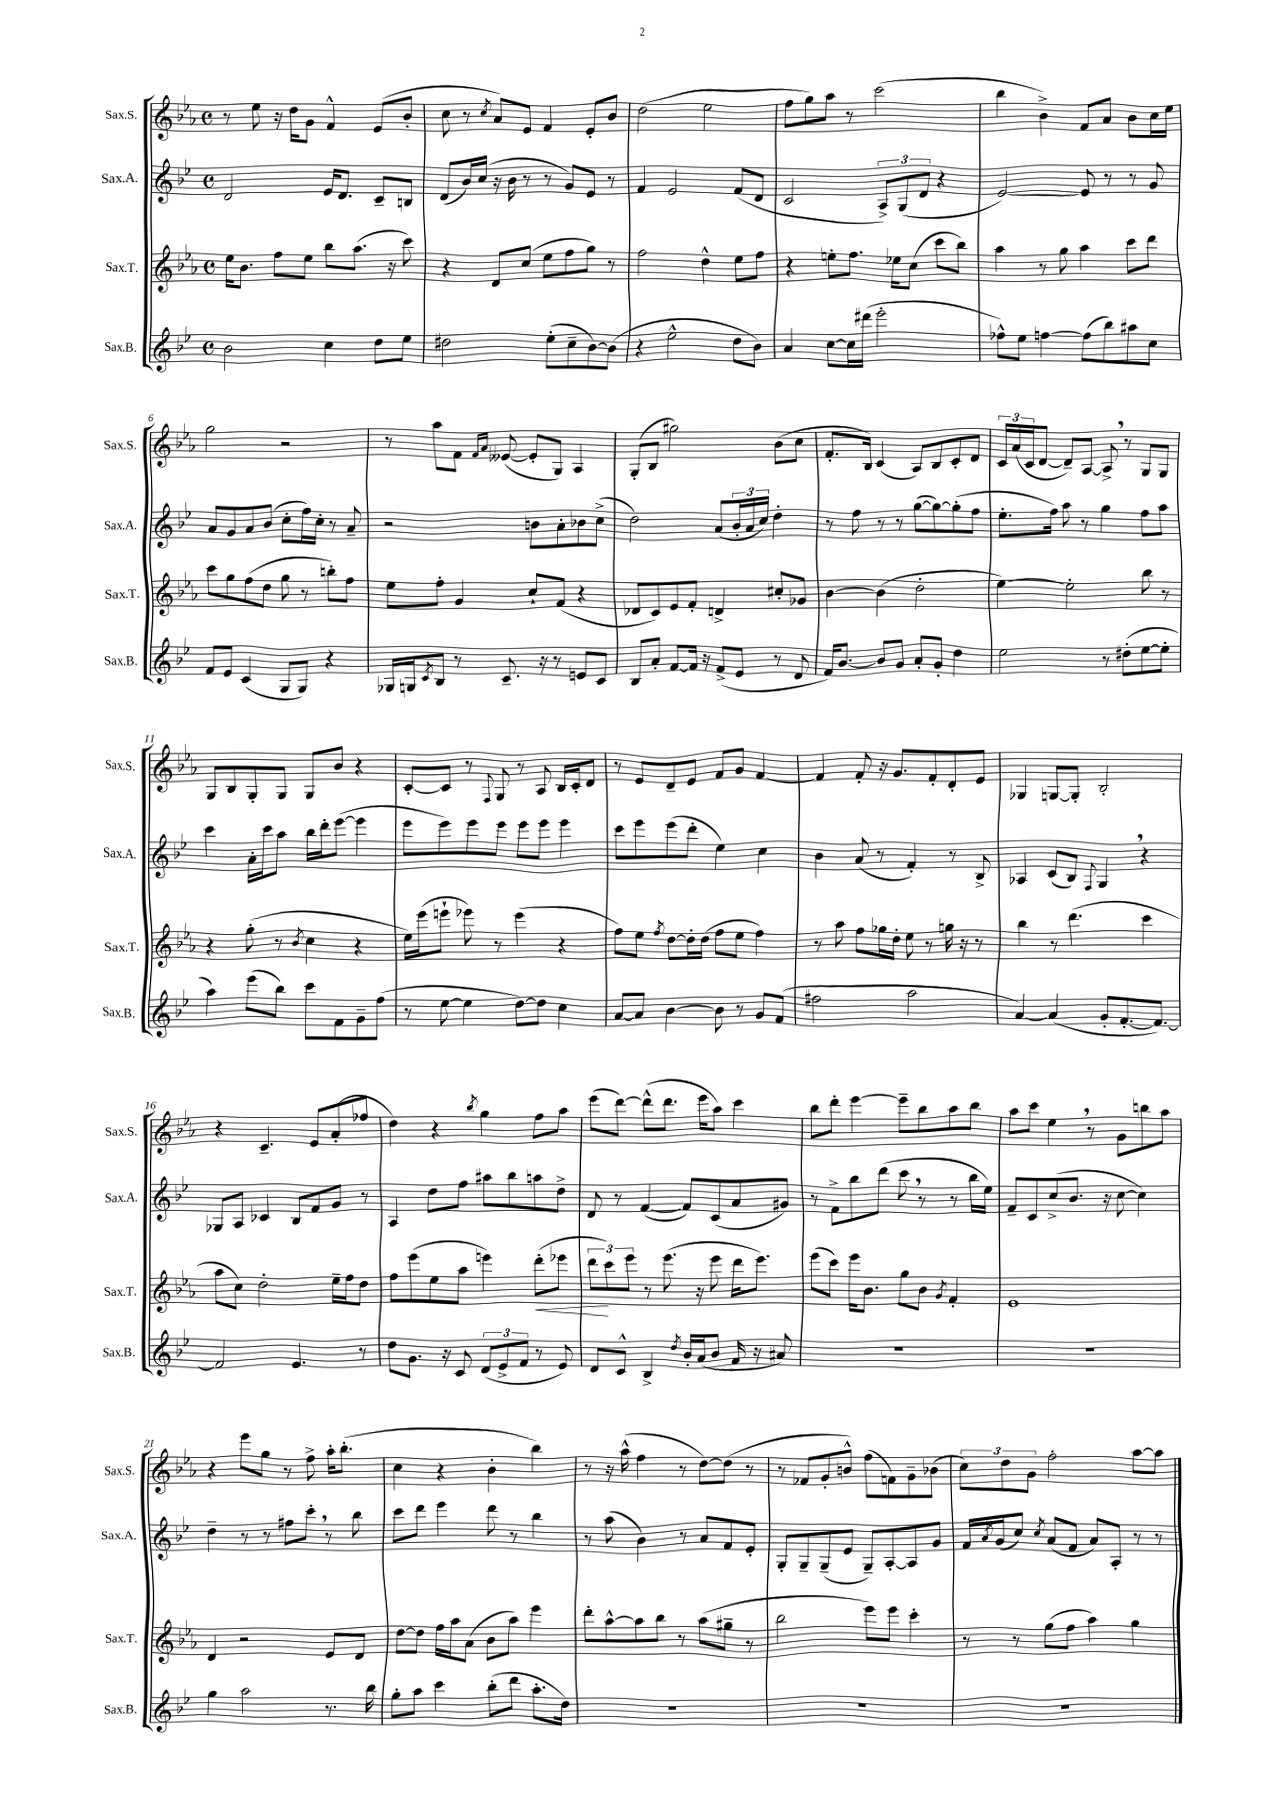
<<
\new StaffGroup <<
\new Staff = "s0" \with { instrumentName = "Sax.S." shortInstrumentName = "Sax.S." } {
    \clef treble \key ees \major \defaultTimeSignature \time 4/4
    r8 ees''8 r16 d''16 g'8 f'4-^ ees'8( bes'8-. |
    c''8 r8 \acciaccatura { c''8 } aes'8) ees'8 f'4 ees'8-. bes'8 |
    d''2( ees''2 |
    f''8 g''8) aes''8 r8 c'''2( |
    bes''4 bes'4->) f'8 aes'8 bes'8 c''16 ees''16 |
    g''2 r2 |
    r8 aes''8 f'8 \grace { f'16 aes'16 } eeses'8~( eeses'8-. g8) aes4 |
    g8-.( bes8 gis''2) bes'8( c''8 |
    f'8.-. bes16) c'4( aes8) bes8 c'8-. d'8 |
    \tuplet 3/2 { c'16 aes'16( c'16 } d'8~ d'8--) aes8~ aes8-> \breathe r8 g8 g8 |
    g8 bes8 g8-. g8 g8 bes'8 r4 |
    c'8~-. c'8 r8 \appoggiatura { f8 } g8 r8 aes8 bes16 c'16-. d'8 |
    r8 ees'8 d'8-- ees'8 f'8 g'8 f'4~ |
    f'4 f'8-. r16 g'8. f'8-. d'8-. ees'8 |
    ges4 g8~ g8-. bes2-. |
    r4 c'4.-- ees'8 aes'8-.( fes''8 |
    d''4) r4 \acciaccatura { bes''8 } g''4 f''8 aes''8 |
    ees'''8( d'''8~) d'''8-^( d'''8. ees'''16 aes''8) c'''4 |
    bes''8 d'''8-. ees'''4~ ees'''8-- bes''8 aes''8 bes''8 |
    aes''8 c'''8 ees''4 \breathe r8 g'8 b''8 aes''8 |
    r4 ees'''8 g''8 r8 f''8-> aes''16-. bes''8.-.( |
    c''4 r4 bes'4-. bes''4) |
    r8 r16 aes''16-^( f''4 r8 d''8~) d''8( r8 |
    r8 fes'8 g'8-. b'8-^) f''8( f'8) g'8-- bes'8( |
    \tuplet 3/2 { c''8) d''8 g'8 } f''2-. aes''8~ aes''8 \bar "|." |
}
\new Staff = "s1" \with { instrumentName = "Sax.A." shortInstrumentName = "Sax.A." } {
    \clef treble \key bes \major \defaultTimeSignature \time 4/4
    d'2 ees'16 d'8. c'8-- b8 |
    d'8( bes'16) c''16( r16 bes'16 r8 r8 g'8) ees'8 r8 |
    f'4 ees'2 f'8( d'8 |
    c'2 \tuplet 3/2 { a8->) g8( d'8 } r4 |
    ees'2~) ees'8 r8 r8 g'8 |
    a'8 g'8 a'8 bes'8( c''8-. f''16) c''16-. r8 a'8-- |
    r2 b'8 a'8-. bes'8 c''8->( |
    d''2) a'8( \tuplet 3/2 { bes'16-. a'16 c''16) } d''4-. |
    r8 f''8 r8 r8 g''8~( g''8~) g''8-.( f''8 |
    ees''8.-. f''16) a''8 r8 g''4 f''8 a''8 |
    c'''4 a'16-. c'''16 a''8 bes''16 d'''16-. ees'''8~( ees'''4 |
    ees'''8 ees'''8) ees'''8 ees'''8 ees'''8 ees'''8 ees'''4 |
    c'''8 ees'''8 ees'''8( d'''8-. ees''4) c''4 |
    bes'4 a'8( r8 f'4-.) r8 bes8-> |
    aes4 c'8( bes8) \appoggiatura { f8 } g4 \breathe r4 |
    ges8 a8 ces'4 bes8 f'8 g'8 r8 |
    a4 d''8 f''8 ais''8 bes''8 a''8 d''8-> |
    d'8 r8 f'4~( f'8) c'8( a'8 gis'8) |
    r8 f'8-> bes''8 d'''8( c'''8 \breathe r8 r8 bes''16 ees''16) |
    f'8-- c'8 c''8->( bes'8. r16 c''8~ c''4) |
    d''4-- r8 r8 fis''8 c'''8-. \breathe r8 bes''8 |
    c'''8 d'''8 ees'''4 d'''8 r8 bes''4 |
    r8 a''8( bes'4) r8 a'8 f'8 ees'8-. |
    g8-. g8-- g8--( ees'8 g8--) a8~-. a8 g'8 |
    f'16 \acciaccatura { a'8 } g'16( c''8) \acciaccatura { c''8 } a'8( f'8 a'8) a8-. r8 r8 \bar "|." |
}
\new Staff = "s2" \with { instrumentName = "Sax.T." shortInstrumentName = "Sax.T." } {
    \clef treble \key ees \major \defaultTimeSignature \time 4/4
    ees''16 bes'8. f''8 ees''8 bes''8 aes''8.( r16 c'''8) |
    r4 d'8 c''8( ees''8 f''8 g''8) r8 |
    f''2 d''4-^ ees''8 f''8 |
    r4 e''8-. f''8. ees''16 c''8( c'''8 bes''8) |
    aes''4 r8 g''8 aes''4 c'''8 d'''8 |
    c'''8 g''8 f''8( d''8 g''8 r8 b''8-.) f''8 |
    ees''8 f''8-. g'4 c''8-! f'8( r4 |
    des'8 c'8) ees'8 f'8-. d'4-> cis''8-. ges'8 |
    bes'4~ bes'4( d''2-. |
    ees''4~) ees''2-. bes''8 r8 |
    r4 g''8-.( r8 \acciaccatura { bes'8 } c''4 r4 |
    ees''16) ees'''16( e'''8-! ees'''8) r8 ees'''4( r4 |
    f''8) ees''8 \acciaccatura { f''8 } d''8~ d''16-. d''16( f''8 ees''8 f''4) |
    r8 aes''8 f''8 ges''16 d''16-. ees''8 r8 g''16 r16 r8 |
    bes''4 r8 d'''4.( c'''4 |
    aes''8 c''8) d''2-. ees''16-- f''16 d''8 |
    f''8 ees'''8( ees''8 aes''8 e'''4) d'''8-.\<( ees'''8 |
    \tuplet 3/2 { d'''8\! c'''8) ees'''8 } r8 ees'''8.( r16 ees'''8 d'''16 ees'''8.) |
    ees'''8( c'''8) ees'''16 bes'8. g''8 bes'8 \acciaccatura { g'8 } f'4-. |
    ees'1 |
    d'4 r2 ees'8 d'8 |
    d''8~ d''8 f''16 aes''16 aes'8( bes'8 aes''8) ees'''4 |
    d'''8-. aes''8~-^ aes''8 bes''8 r8 aes''8( gis''8-- r8 |
    bes''2 ees'''8) ees'''8 c'''4-. |
    r8 r8 g''8( f''8 aes''4) g''4 \bar "|." |
}
\new Staff = "s3" \with { instrumentName = "Sax.B." shortInstrumentName = "Sax.B." } {
    \clef treble \key bes \major \defaultTimeSignature \time 4/4
    bes'2 c''4 d''8 ees''8 |
    dis''2 ees''8-.( c''8-- bes'8~) bes'8( |
    r4 ees''2-^ d''8 bes'8) |
    a'4 c''8~ c''16 dis'''16( ees'''2-. |
    fes''8-^) ees''8 f''4~ f''8( bes''8) ais''8 c''8 |
    f'8 ees'8 c'4( g8 g8) r4 |
    ges16 g16 \acciaccatura { c'8 } bes8 r8 c'8.-- r16 r8 e'8 c'8 |
    bes8 a'8-. f'8~ f'16 r16 f'8->( ees'8 r8 d'8 |
    f'16) bes'8.~ bes'8 g'8 a'8-. g'8-. d''4 |
    ees''2 r8 dis''8-.( ees''8~ ees''8-. |
    a''4) ees'''8( bes''8) c'''8 f'8 g'8-- f''8( |
    r8 ees''8~ ees''4 d''8~) d''8 c''4 |
    a'8~ a'8 bes'4~ bes'8 r8 g'8 f'8( |
    fis''2 a''2 |
    a'4~) a'4( g'8-. f'8.~-. f'8.~) |
    f'2 ees'4. r8 |
    d''8 g'8. r16 c'8 \tuplet 3/2 { d'8( ees'8-> f'8 } r8 ees'8) |
    d'8 c'8-^ bes4-> \acciaccatura { d''8 } bes'16-. a'16( bes'8 f'16 r16 ais'8) |
    R1 |
    R1 |
    g''4 a''2 r8. bes''16 |
    g''8-. a''8 c'''4 bes''8-.( d'''8 a''8.-. d''16) |
    R1 |
    R1 |
    R1 \bar "|." |
}
>>
>>
